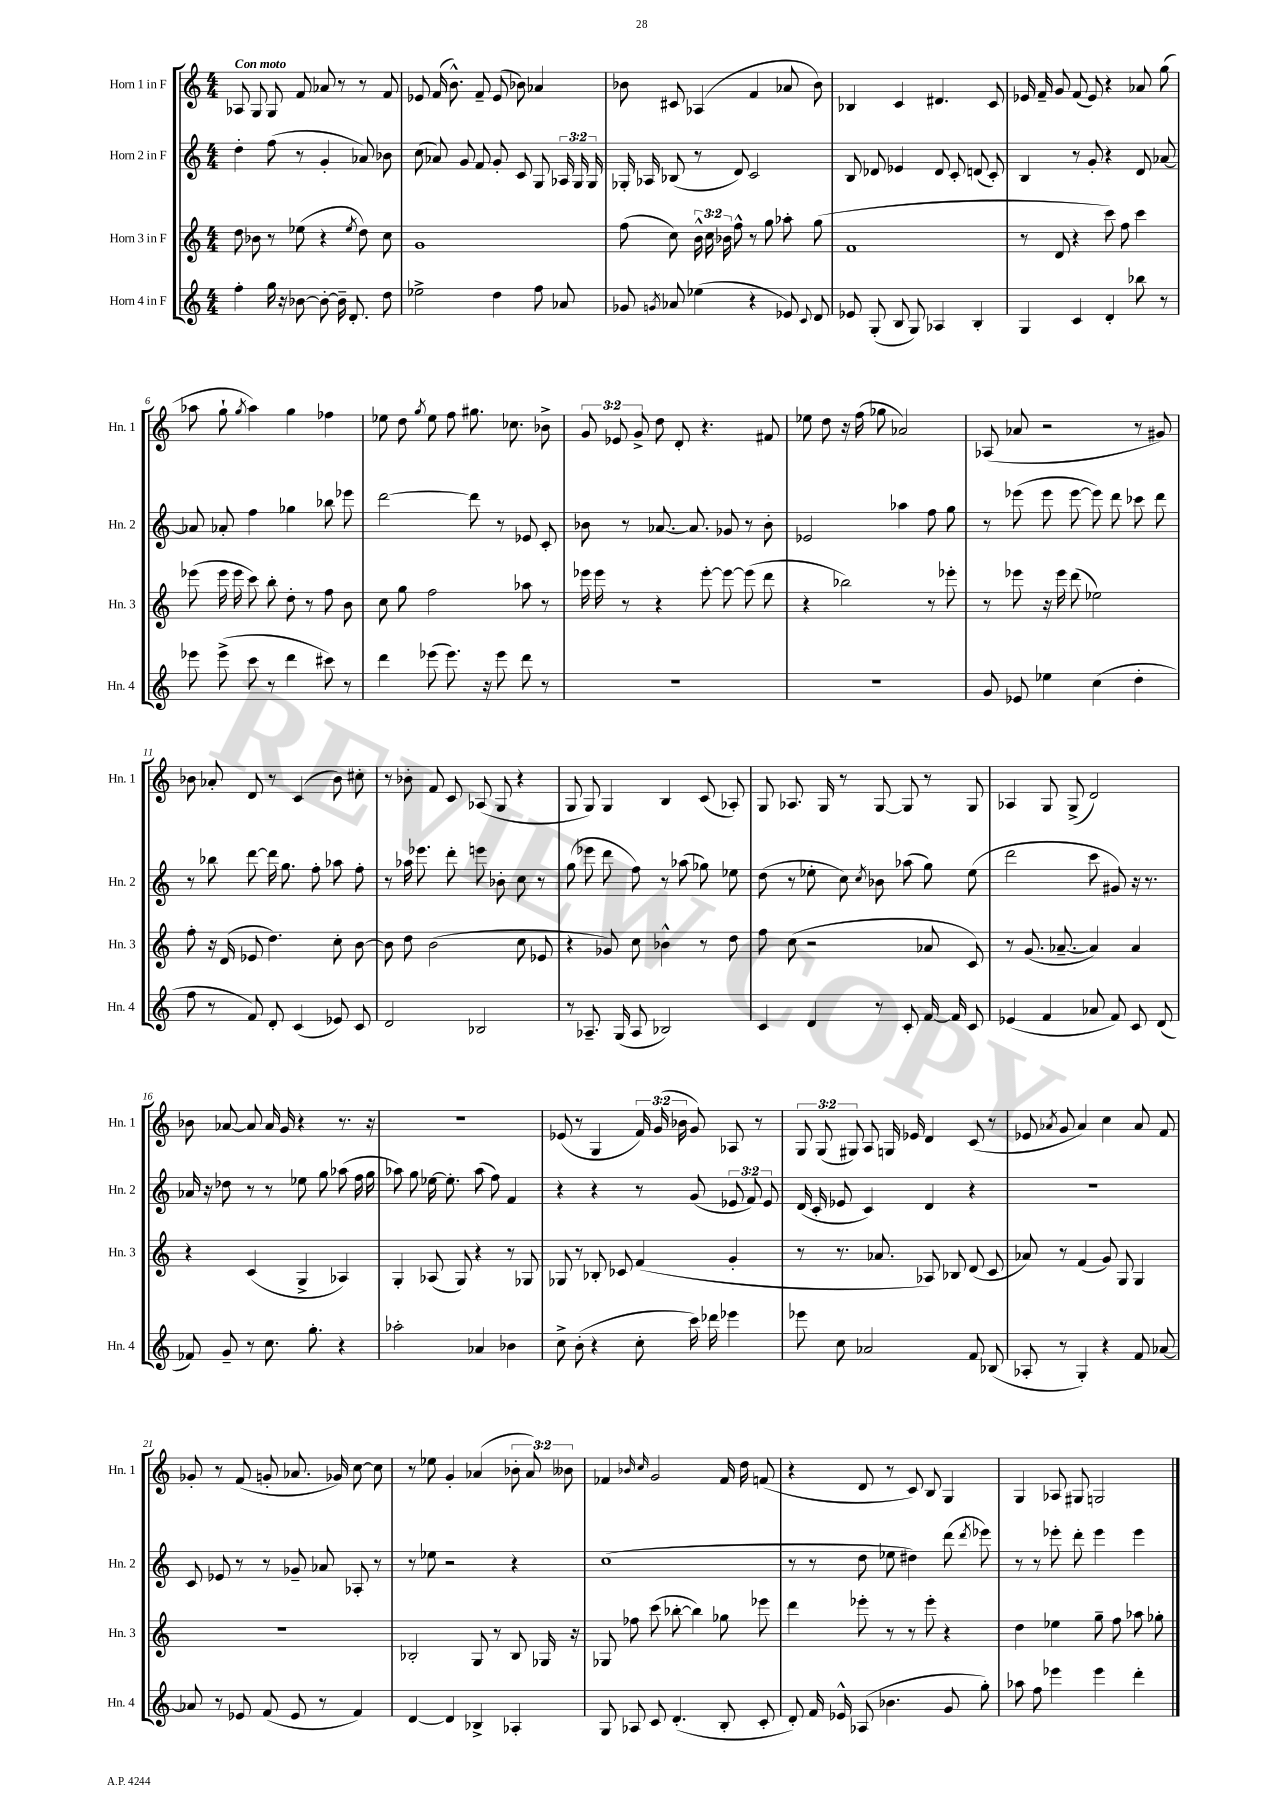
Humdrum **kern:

**kern	**kern	**kern	**kern
*staff4	*staff3	*staff2	*staff1
*clefG2	*clefG2	*clefG2	*clefG2
*k[]	*k[]	*k[]	*k[]
*M4/4	*M4/4	*M4/4	*M4/4
4ff'\	8dd\	4dd'\	8A-/
.	8b-\	.	8G/
16gg\	8r	(8ff\	8G/
16r	.	.	.
[8b-\	(8ee-\	8r	8f/
8b-'\_	4r	4g'/	8a-/
16b-~\]	.	.	8r
8.d'/	.	.	.
.	8qee-/	.	.
.	8dd\)	8a-/)	8r
8dd\	8cc\	8b-\	8f/
=	=	=	=
2ee-^\	1g	(8cc\	8e-/
.	.	8a-/)	(16f/
.	.	.	8.b^^\)
.	.	8g/	.
.	.	8f/	8f~/
4dd\	.	8g'/	(8e-/
.	.	8c/	8b-\)
8ff\	.	8G/	4a-/
8a-/	.	24A-/	.
.	.	24G/	.
.	.	24G/	.
=	=	=	=
8g-/	(8ff\	16G-'/	8b-\
.	.	16A-/	.
8qg/	.	.	.
8a-/	8cc\)	(8B-/	8c#/
(4ee-\	24b^^\	8r	(4A-/
.	24cc\	.	.
.	24b-\	.	.
.	8ff^^\	8d/)	.
4r	8r	2c/	4f/
.	8gg\	.	.
8e-/)	8aa-'\	.	8a-/
8qqc/	.	.	.
8d/	(8gg\	.	8b-\)
=	=	=	=
8e-/	1f	8B/	4B-/
(8G'/	.	8d-/	.
8B/	.	4e-/	4c/
8G/)	.	.	.
4A-/	.	8d-/	4.d#/
.	.	8c'/	.
4B'/	.	(8d/	.
.	.	8c'/)	8c/
=	=	=	=
4G/	8r	4B/	16e-/
.	.	.	16f~/
.	8d/	.	8g/
4c/	4r	8r	(8f/
.	.	8g'/	8e-/)
4d'/	8ccc\)	4r	4r
.	8ff\	.	.
8bb-\	4ccc\	8d/	8a-/
8r	.	[8a-/	(8gg\
=	=	=	=
8eee-\	(8eee-\	8a-/]	8aa-\
(8eee-^\	16eee-\	8a-'/	8gg`\
.	16eee-\	.	.
.	.	.	8qgg/
8ccc\	8ccc\)	4ff\	4aa-\)
8r	8bb'\	.	.
4ddd\	8dd'\	4gg-\	4gg\
.	8r	.	.
8ccc#\)	8ff\	8bb-\	4ff-\
8r	8b\	8eee-\	.
=	=	=	=
4ddd\	8cc\	[2ddd\	8ee-\
.	8gg\	.	8dd\
.	.	.	8qgg/
(8eee-\	2ff\	.	8ee-\
8.eee-\)	.	.	8ff\
.	.	8ddd\]	8.gg#\
16r	.	.	.
8eee-\	.	8r	.
.	.	.	8.cc-\
8ddd\	8aa-\	8e-/	.
8r	8r	8c'/	8b-^\
=	=	=	=
1r	16eee-\	8b-\	12g/
.	16eee-\	.	.
.	.	.	12e-/
.	8r	8r	.
.	.	.	12g^/
.	4r	[8.a-/	8dd\
.	.	.	8d'/
.	.	8.a-/]	.
.	[8eee-'\	.	4.r
.	8eee-\_	8g-/	.
.	(8eee-\]	8r	.
.	8ddd\	8b-'\	8f#/
=	=	=	=
1r	4r	2e-/	8ee-\
.	.	.	8dd\
.	2bb-\)	.	16r
.	.	.	(16ff\
.	.	.	8gg-\
.	.	4aa-\	2a-/)
.	8r	8ff\	.
.	8eee-'\	8gg\	.
=	=	=	=
8g/	8r	8r	(8A-/
8e-/	8eee-\	(8eee-\	8a-/
4ee-\	16r	8eee-\	2r
.	16eee-\	.	.
.	(8ddd\	[8eee-\	.
(4cc\	2ee-\)	8eee-\])	.
.	.	8ddd\	.
4dd'\	.	8ccc-\	8r
.	.	8ddd\	8g#/)
=	=	=	=
8ff\	8ff'\	8r	8b-\
8r	16r	8bb-\	8a-'/
.	(16d/	.	.
8f/)	8e-/	[8ddd\	8d/
8d'/	4.dd\)	16ddd\]	8r
.	.	8.gg\	.
(4c/	.	.	(4c/
.	.	8ff'\	.
8e-/)	8cc'\	8aa-\	8b-\)
8c/	[8b\	8ff'\	8cc#'\
=	=	=	=
2d/	8b\]	8r	8r
.	8dd\	16aa-\	8b-'\
.	.	8.eee-\	.
.	(2b\	.	8f/
.	.	8ddd'\	8c/
2B-/	.	8eee\	(8A-/
.	.	8b-'\	8G/
.	8cc\	8cc\	4r
.	8e-/	8r	.
=	=	=	=
8r	4r	(8gg\	8G/
8.A-~/	.	8eee-\	8G/)
.	8g-/)	8ddd\	4G/
(16G/	.	.	.
8A-/	8cc\	8ff\)	.
2B-/)	4b-^^\	8r	4B/
.	.	(8aa-\	.
.	8r	8gg-\)	(8c/
.	8dd\	8ee-\	8A-'/)
=	=	=	=
4c/	8ff\	(8dd\	8G/
.	(8cc\	8r	8.A-/
4d/	2r	8ee-'\	.
.	.	.	16G/
.	.	8cc\)	8r
.	.	8qcc/	.
8r	.	8b-\	[8G/
8c'/	.	(8aa-\	8G/]
[16f/	8a-/	8gg\)	8r
16f/]	.	.	.
8c/	8c/)	(8ee-\	8G/
=	=	=	=
(4e-/	8r	2ddd\	4A-/
.	(8.g/	.	.
4f/	.	.	8G/
.	[8.a-~/	.	.
.	.	.	(8G^/
8a-/	4a-/])	8ccc\	2d/)
8f/)	.	8g#/)	.
8c/	4a-/	16r	.
.	.	8.r	.
(8d/	.	.	.
=	=	=	=
8f-/)	4r	16a-/	8b-\
.	.	16r	.
8g~/	.	8dd-\	[8a-/
8r	(4c/	8r	8a-/]
8.cc\	.	8r	16a-/
.	.	.	16g/
.	4G^/	8ee-\	4r
8.gg'\	.	.	.
.	.	8gg\	.
4r	4A-/)	(8aa-\	8.r
.	.	16ff\	.
.	.	16gg\	16r
=	=	=	=
2aa-'\	4G'/	8aa-\)	1r
.	.	8gg\	.
.	(8A-/	[16ee-\	.
.	.	8.ee-'\]	.
.	8G/)	.	.
4a-/	4r	(8aa-\	.
.	.	8ff\)	.
4b-\	8r	4f/	.
.	8G-/	.	.
=	=	=	=
8cc^\	8G-/	4r	(8e-/
(8b'\	8r	.	8r
4r	8B-'/	4r	4G/
.	8c-/	.	.
8cc'\	(4f/	8r	24f/)
.	.	.	(24g/
.	.	.	24b-\
16ccc\)	.	(8g/	8g/)
16ddd-\	.	.	.
4eee-\	4g'/	12e-/	8A-/
.	.	12f/)	.
.	.	.	8r
.	.	12e-/	.
=	=	=	=
8eee-\	8r	(16d/	12G/
.	.	16c'/	.
.	.	.	(12G/
8cc\	8.r	8e-/	.
.	.	.	12G#/)
2a-/	.	4c/)	8A/
.	8.a-/	.	.
.	.	.	16G/
.	.	.	16e-/
.	8A-/)	4d/	4d/
.	8B-/	.	.
8f/	(8d/	4r	(8c/
(8B-/	8c/	.	8r
=	=	=	=
8A-'/	8a-/)	1r	8e-/
.	.	.	8qa-/
8r	8r	.	8g/
4G'/)	(4f/	.	4a-/)
4r	8g/)	.	4cc\
.	8G/	.	.
8f/	4G/	.	8a-/
[8a-/	.	.	8f/
=	=	=	=
8a-/]	1r	8c/	8g-'/
8r	.	8e-/	8r
8e-/	.	8r	(8f/
(8f/	.	8r	8g'/
8e-/	.	8g-~/	8.a-/
8r	.	8a-/	.
.	.	.	16g-/)
4f/)	.	8A-'/	[8cc\
.	.	8r	8cc\]
=	=	=	=
[4d/	2B-'/	8r	8r
.	.	8ee-\	8ee-\
4d/]	.	2r	4g'/
4B-^/	8G/	.	(4a-/
.	8r	.	.
4A-'/	8B-/	4r	12b-'\
.	.	.	12a-/)
.	16G-/	.	.
.	.	.	12b--\
.	16r	.	.
=	=	=	=
8G/	8G-/	(1cc	4f-/
8A-/	8ff-\	.	.
.	.	.	16qqb-/
.	.	.	16qqcc/
8c/	(8ccc\	.	2g/
(4.d'/	[8bb-'\	.	.
.	4bb-\])	.	.
8B'/	8gg-\	.	16f-/
.	.	.	16dd\
8c'/	8eee-\	.	(8f/
=	=	=	=
8d'/)	4ddd\	8r	4r
16f/	.	8r	.
16e-^^/	.	.	.
(8A-/	8eee-'\	8dd\	8d/
4.b-\	8r	8ee-\	8r
.	8r	4dd#\)	8c/)
.	8eee-'\	.	8B/
8g/	4r	(8ddd\	4G/
.	.	8qddd/	.
8gg'\)	.	8eee-\)	.
=	=	=	=
8aa-\	4dd\	8r	4G/
8ff\	.	8r	.
4eee-\	4ee-\	8eee-'\	8A-/
.	.	8ddd'\	8G#/
4eee-\	8gg~\	4eee-\	2G/
.	8ff\	.	.
4ddd'\	8aa-\	4eee-\	.
.	8gg-'\	.	.
==	==	==	==
*-	*-	*-	*-
